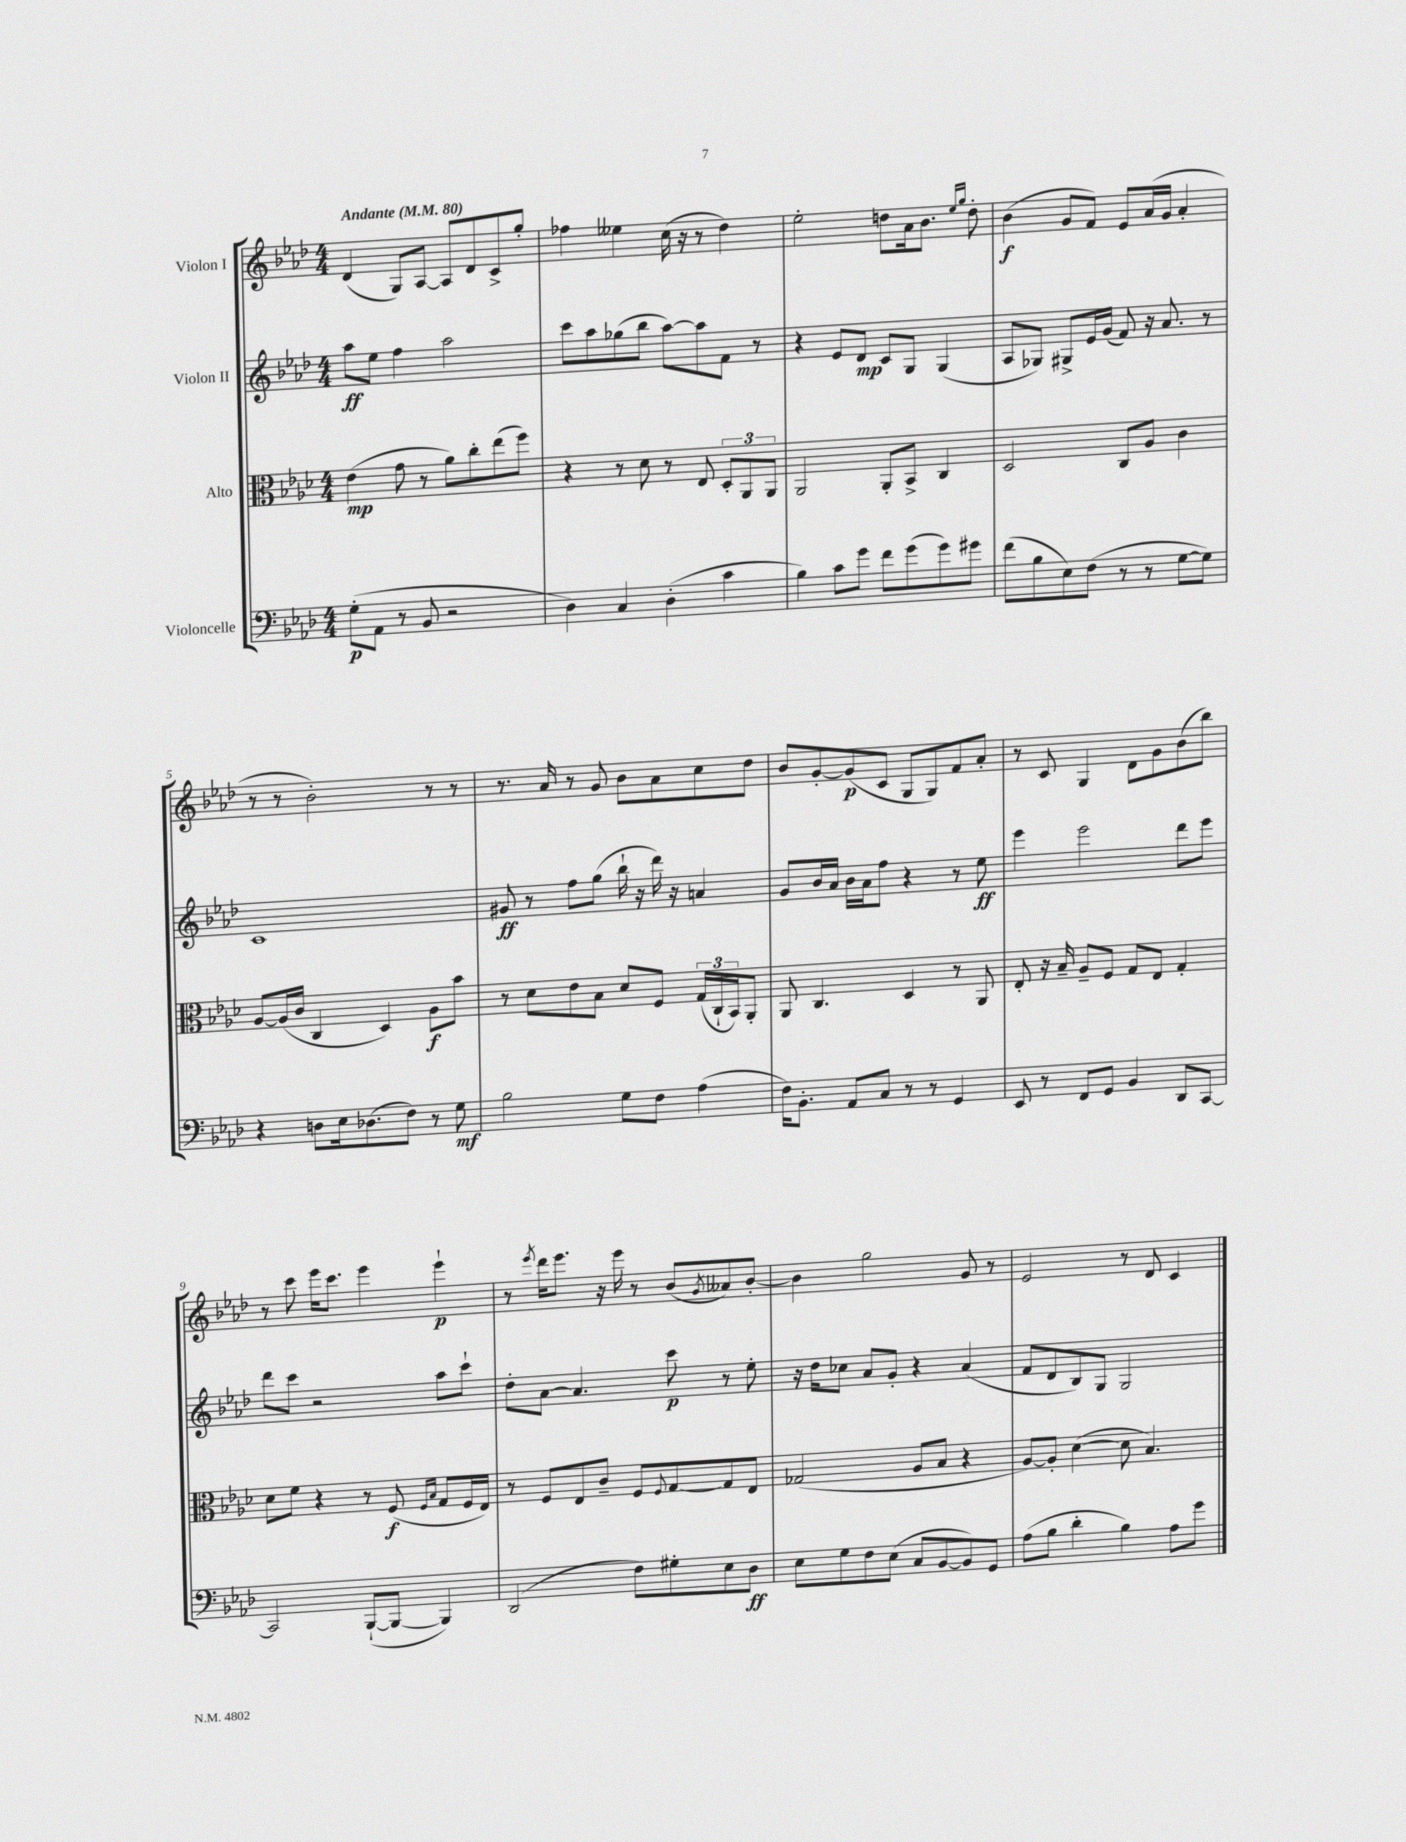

**kern	**kern	**kern	**kern
*staff4	*staff3	*staff2	*staff1
*clefF4	*clefC3	*clefG2	*clefG2
*k[b-e-a-d-]	*k[b-e-a-d-]	*k[b-e-a-d-]	*k[b-e-a-d-]
*M4/4	*M4/4	*M4/4	*M4/4
*MM80	*MM80	*MM80	*MM80
(8G'	(4e-	8aa-	(4d-
8AA-	.	8ee-	.
8r	8g	4ff	8G)
8BB-	8r	.	[8A-
2r	8a-)	2aa-	8A-]
.	8cc'	.	8d-
.	(8ee-	.	8c^
.	8ff)	.	8gg'
=	=	=	=
4D-)	4r	8ccc	4ff-
.	.	8aa-	.
4C	8r	(8gg-	4ee--
.	8d-	8bb-	.
(4D-'	8r	[8aa-)	(16cc
.	.	.	16r
.	8E-	8aa-]	8r
4c	12D-'	8f	4dd-)
.	12AA-	.	.
.	.	8r	.
.	12AA-	.	.
=	=	=	=
4B-)	2AA-	4r	2ee-'
8c	.	8e-	.
8g	.	8d-	.
8f	8AA-'	8c	8dd
(8g	8BB-^	8G	16a-
.	.	.	8.b-
8g)	4C	(4G	.
.	.	.	16qqee-
.	.	.	16qqgg
8g#	.	.	8dd'
=	=	=	=
(8f	2D-	8A-	(4b-
8B-	.	8G-)	.
8E-)	.	8G#^	8g
(8F	.	16e-	8f)
.	.	(16g	.
8r	8C	8f)	8e-
8r	8A-	16r	(16a-
.	.	8.a-	16g
[8G	4c	.	4a-'
8G])	.	8r	.
=	=	=	=
4r	[8A-	1c	8r
.	(16A-]	.	8r
.	16c	.	.
8D	4C	.	2b-')
16E-	.	.	.
(8.D-	.	.	.
.	4D-)	.	.
8F)	.	.	.
8r	8A-	.	8r
8G	8b-	.	8r
=	=	=	=
2B-	8r	8g#	8.r
.	8d-	8r	.
.	.	.	16a-
.	8e-	8ff	8r
.	8B-	(8gg	8g
8G	8d-	16bb-`	8b-
.	.	16r	.
8F	8F	16ddd-)	8a-
.	.	16r	.
(4A-	(24G	4a	8cc
.	24C`	.	.
.	24BB-)	.	.
.	8AA-'	.	8dd-
=	=	=	=
16F)	8AA-	8g	8b-
8.BB-'	.	.	.
.	4.C	16b-	[8g'
.	.	16a-	.
8AA-	.	16b-	(8g]
.	.	16a-	.
8C	.	8ff	8c
8r	4D-	4r	8G
8r	.	.	8G)
4GG	8r	8r	8f
.	8AA-	8ee-	8a-'
=	=	=	=
8EE-	8E-'	4eee-	8r
8r	16r	.	8c
.	16B-~	.	.
8FF	8A-~	2eee-	4G
8GG	8F	.	.
4BB-	8G	.	8d-
.	8E-	.	8g
8DD-	4G'	8ddd-	(8b-
[8CC	.	8eee-	8bb-)
=	=	=	=
2CC]	8d-	8ddd-	8r
.	8f	8ccc	8ccc
.	4r	2r	16eee-
.	.	.	8.ccc
([8BBB-`	8r	.	4eee-
8BBB-_	(8F	.	.
.	16qqF	.	.
.	16qqB-	.	.
4BBB-])	8G	8aa-	4eee-`
.	16F	8ccc`	.
.	16E-)	.	.
=	=	=	=
(2DD-	8r	8dd-'	8r
.	.	.	8qeee-
.	8F	[8a-	16ddd-
.	.	.	8.eee-
.	8E-	4.a-]	.
.	8c~	.	16r
.	.	.	16eee-
8F)	8F	.	8r
.	8qqF	.	.
8G#'	[8G	8ccc	(8b-
.	.	.	8qg
8E-	8G]	8r	8a--)
8D-	8E-	8ee-'	[8b-'
=	=	=	=
8E-	(2G-	16r	4b-]
.	.	16dd-	.
8G	.	8cc-	.
8F	.	8a-	2gg
(8E-	.	8g'	.
8C	8A-	4r	.
[8BB-	8B-	.	.
8BB-])	4r	(4a-	8g
8GG	.	.	8r
=	=	=	=
(8A-	[8A-)	8f	2e-
8B-	8A-']	8d-	.
4d-'	([4d-	8B-)	.
.	.	8G	.
4B-)	8d-]	2G	8r
.	4.B-)	.	8d-
8A-	.	.	4c
8g	.	.	.
==	==	==	==
*-	*-	*-	*-
